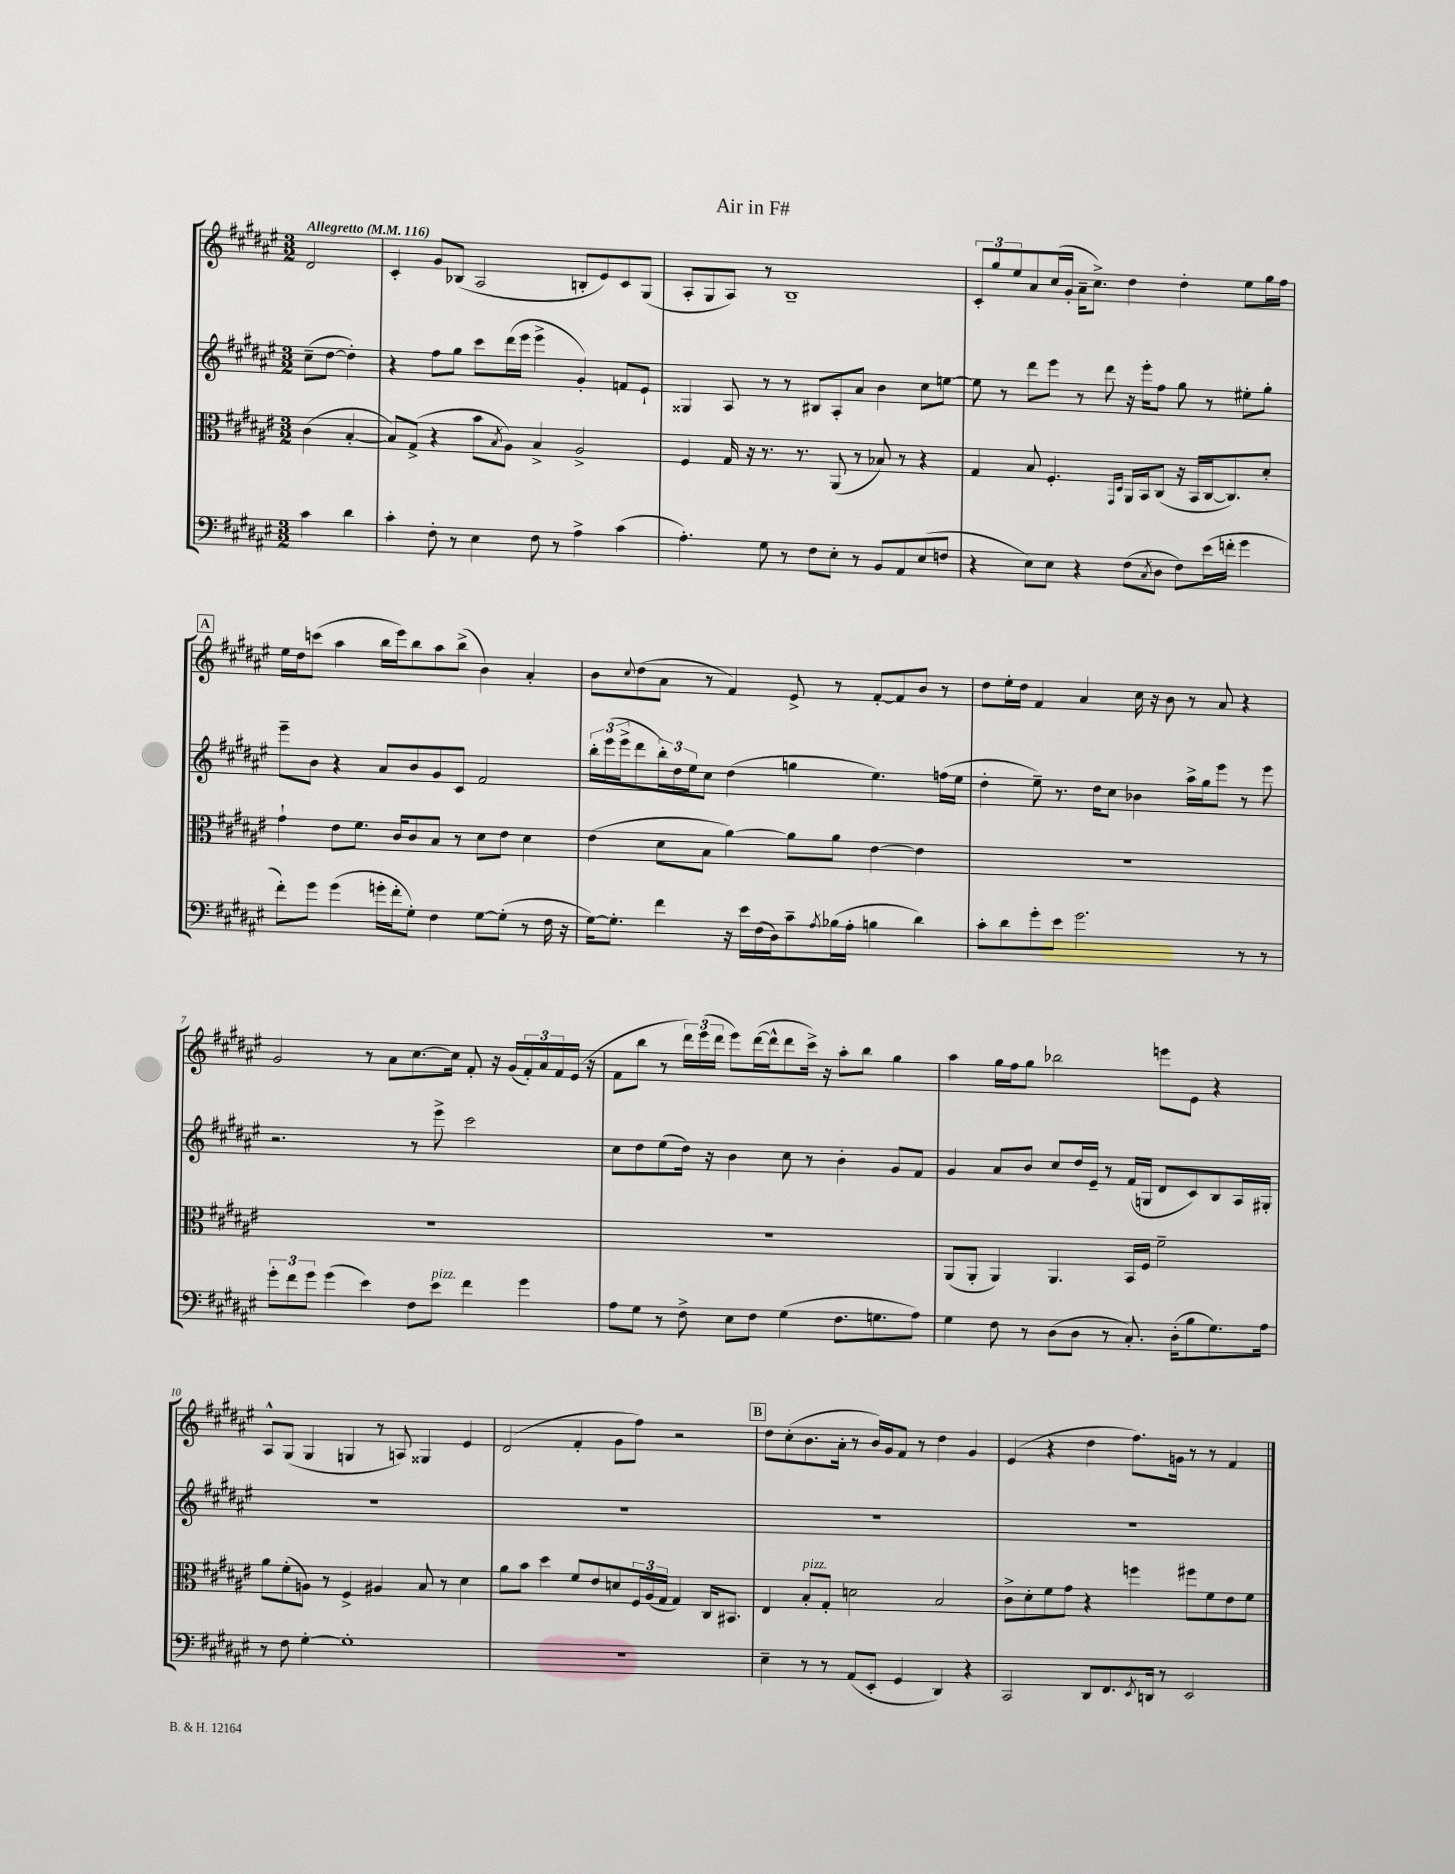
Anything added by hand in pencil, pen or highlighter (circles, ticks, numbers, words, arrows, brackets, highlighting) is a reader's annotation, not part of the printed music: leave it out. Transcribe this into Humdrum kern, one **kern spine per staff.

**kern	**kern	**kern	**kern
*staff4	*staff3	*staff2	*staff1
*clefF4	*clefC3	*clefG2	*clefG2
*k[f#c#g#d#a#e#]	*k[f#c#g#d#a#e#]	*k[f#c#g#d#a#e#]	*k[f#c#g#d#a#e#]
*M3/2	*M3/2	*M3/2	*M3/2
*MM116	*MM116	*MM116	*MM116
4c#	(4c#	(8cc#~	2d#
.	.	[8dd#	.
4d#	[4B'	4dd#'])	.
=	=	=	=
4c#'	8B])	4r	4c#'
.	(8G#^	.	.
8F#'	4r	8ff#	8g#
8r	.	8gg#	(8B-
4E#	8b	8ccc#	2A#
.	8qB	.	.
.	8A#)	(16ddd#	.
.	.	16eee#	.
8F#	4B^	4eee#^	.
8r	.	.	.
4A#^	2A#^	4g#')	8B'
.	.	.	8e#)
(4c#	.	8f	8c#
.	.	8e#`	(8G#
=	=	=	=
4.A#')	4F#	4G##	8A#'
.	.	.	8G#
.	16G#	8A#	8A#)
.	16r	.	.
8G#	8.r	8r	8r
8r	.	8r	1B~
.	8.r	.	.
8F#	.	8B#	.
8E#'	(8AA#	8A#'	.
8r	8r	8a#	.
8BB	8B-)	4b	.
8AA#	8r	.	.
(8E#	4r	8cc#	.
8F	.	[8ee	.
=	=	=	=
4r	4G#	8ee]	12c#'
.	.	.	12gg#
.	.	8r	.
.	.	.	12ee#
8E#)	8B	8ddd#	8a#
8E#	4.F#'	8eee#	(16cc#
.	.	.	16g#'
4r	.	8r	16a#~
.	.	.	8.cc#^)
.	.	8ddd#	.
.	16qqGG#	.	.
.	16qqD#	.	.
(8F#	16AA#	16r	4dd#
.	16BB	16eee#'	.
8qC#	.	.	.
8D#	(8C#	8ff#	.
8F#)	16r	8gg#	4dd#'
.	16BB	.	.
(16e#	[16C#	8r	.
16f'	8.C#])	.	.
4g#	.	8ee#'	8ee#
.	8d#'	8gg#'	16gg#
.	.	.	16ff#
=	=	=	=
8f#')	4g#`	8eee#~	16ee#
.	.	.	16dd#
8g#	.	8b	(8ccc
(4g#	8e#	4r	4aa#
.	8.f#	.	.
16g'	.	8a#	16bb
16f#'	16c#	.	16eee#)
8G#')	8c#	8b	8bb
4F#	8B	8g#	8aa#
.	8r	8c#	(8bb^
[8G#	8d#	2f#	4b)
(8G#']	8e#	.	.
8r	4d#	.	4a#'
16F#	.	.	.
16r	.	.	.
=	=	=	=
[16G#)	(4e#	24bb'	8b
.	.	(24eee#	.
8.G#']	.	.	.
.	.	24eee#^	.
.	.	.	8qqcc#
.	.	8ddd#	(8dd#
4f#	8d#	24bb')	8a#
.	.	24dd#	.
.	.	24ee#	.
.	8B	8cc#	8r
16r	[4a#)	(4dd#	4f#)
16e#	.	.	.
(16F#	.	.	.
16D#)	.	.	.
8c#~	8a#]	4gg	8e#^
8qA#	.	.	.
(16B-	8a#	.	8r
16A#'	.	.	.
4B	[4e#	4.ee#)	[8f#'
.	.	.	8f#]
4d#)	4e#]	.	8b
.	.	(16ff	8r
.	.	16ee#	.
=	=	=	=
8c#'	1.r	4dd#'	8dd#
8d#	.	.	16ee#'
.	.	.	16dd#
8g#'	.	8ee#~)	4f#
8e#	.	8.r	.
2.g#	.	.	4a#
.	.	16dd#	.
.	.	8cc#	.
.	.	4b-	16cc#
.	.	.	16r
.	.	.	8b
.	.	16aa#^	8r
.	.	16gg#	.
.	.	8eee#	8a#
8r	.	8r	4r
8r	.	8eee#	.
=	=	=	=
12g#'	1.r	2.r	2g#
12f#	.	.	.
12g#	.	.	.
(4g#	.	.	.
4e#)	.	.	8r
.	.	.	8a#
8F#	.	8r	[8.cc#
8e#	.	8eee#^	.
.	.	.	16cc#]
4f#	.	2ccc#	8f#'
.	.	.	16r
.	.	.	(16g#
4g#	.	.	24f#')
.	.	.	24a#
.	.	.	24f#
.	.	.	(16e#
.	.	.	16r
=	=	=	=
8A#	1.r	8cc#	8f#
8G#	.	8dd#	8bb
8r	.	(8ee#	8r
8F#^	.	16dd#)	24ddd#)
.	.	.	(24eee#
.	.	16r	.
.	.	.	24ddd#
8E#	.	4b	8eee#)
8F#	.	.	([16ddd#
.	.	.	16ddd#^^]
(4G#	.	8cc#	8ddd#
.	.	8r	16ccc#^)
.	.	.	16r
8.F#	.	4b'	8aa#'
.	.	.	8bb
8.G	.	.	.
.	.	8g#	4gg#
8A#)	.	8f#	.
=	=	=	=
4G#	(8AA#	4g#	4aa#
.	8AA#'	.	.
8F#	4AA#)	8a#	16gg#
.	.	.	16ff#
8r	.	8b	8gg#
(8D#	4.AA#	8cc#	2bb-
8D#	.	16dd#	.
.	.	16e#~	.
8r	.	8r	.
8.C#')	16BB	(16f#	.
.	16F#	16G	.
.	2f#~	8d#	8eee
(16D#'	.	.	.
8B	.	8c#)	8e#
8.G#)	.	8B	4r
.	.	16A#	.
16A#	.	16G#'	.
=	=	=	=
8r	8a#	1.r	8A#^^
8F#	(8f#'	.	(8G#
[4G#'	8A)	.	4G#
.	8r	.	.
1G#']	4F#^	.	4G
.	4A#	.	8r
.	.	.	8A)
.	8B	.	4G##
.	8r	.	.
.	4d#	.	4e#
=	=	=	=
1.r	8a#	1.r	(2d#
.	8b	.	.
.	4dd#	.	.
.	8f#	.	4f#'
.	8e#	.	.
.	8d	.	8g#
.	24F#	.	8ff#)
.	(24A#	.	.
.	24G#	.	.
.	4G#)	.	2r
.	16C#	.	.
.	8.BB#	.	.
=	=	=	=
4E#~	4E#	1.r	8dd#
.	.	.	(8cc#'
8r	8B'	.	8.b
8r	8G#'	.	.
.	.	.	16a#'
(8AA#	2d	.	8r
8EE#'	.	.	16b)
.	.	.	16g#
4GG#	.	.	8f#
.	.	.	8r
4DD#)	2B	.	4dd#
4r	.	.	4g#
=	=	=	=
2CC#	8c#^	1.r	(4e#
.	8d#'	.	.
.	8f#	.	4r
.	8g#	.	.
8DD#	4r	.	4dd#
8.FF#	.	.	.
.	4ff	.	8.ff#)
8qEE#	.	.	.
16DD	.	.	.
8r	.	.	.
.	.	.	16g
2EE#	8ff#	.	8r
.	8f#	.	8r
.	8e#	.	4f#
.	8f#	.	.
==	==	==	==
*-	*-	*-	*-
